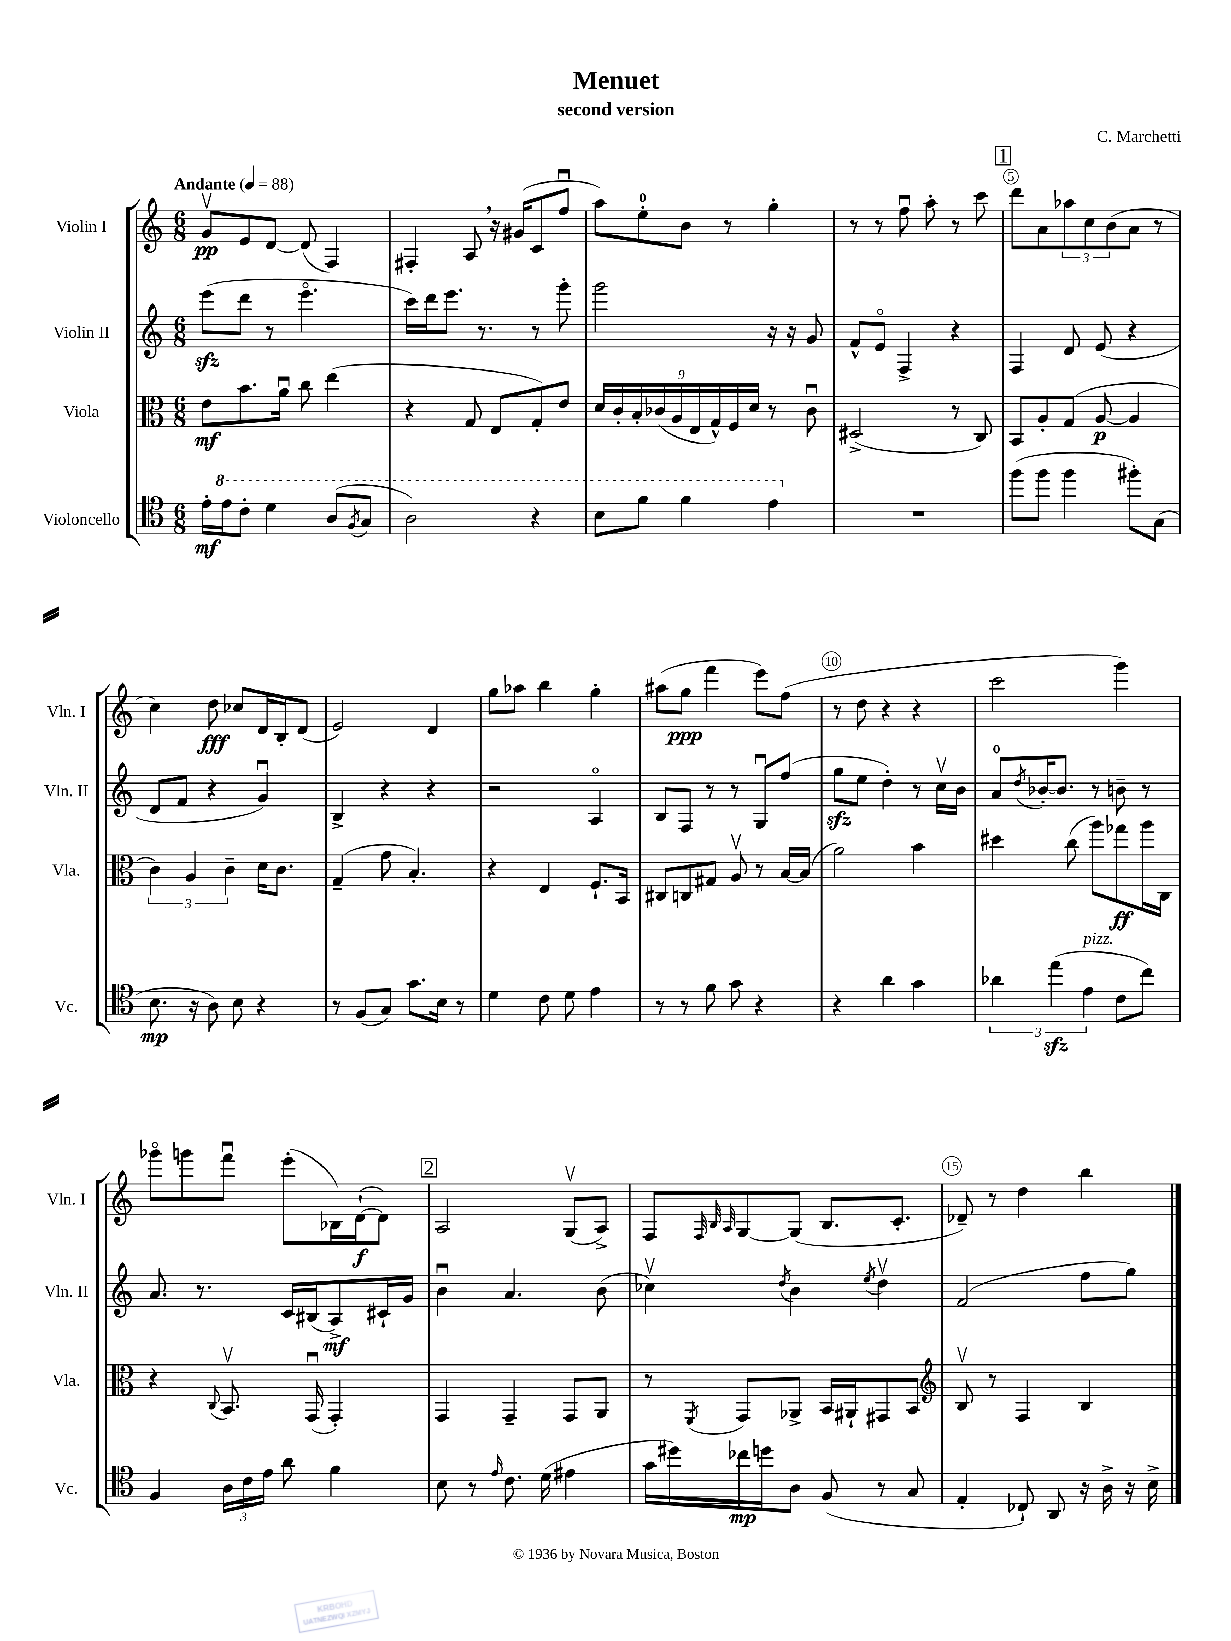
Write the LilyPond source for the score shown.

\header { title = "Menuet" composer = "C. Marchetti" subtitle = "second version" }
<<
\new StaffGroup <<
\new Staff = "s0" \with { instrumentName = "Violin I" shortInstrumentName = "Vln. I" } {
    \clef treble \key c \major \numericTimeSignature \time 6/8 \tempo "Andante" 4 = 88
    g'8\upbow\pp e'8 d'8~ d'8( f4) |
    fis4-. a8 \breathe r16 gis'16( c'8 f''8\downbow |
    a''8) e''8-0-. b'8 r8 g''4-. |
    r8 r8 f''8\downbow a''8-. r8 c'''8 |
    \mark \markup { \box "1" } d'''8 a'8 \tuplet 3/2 { aes''8 c''8 b'8( } a'8 r8 |
    c''4) d''8\fff ces''8 d'16 b16-. d'8( |
    e'2) d'4 |
    g''8 aes''8 b''4 g''4-. |
    ais''8( g''8\ppp f'''4 e'''8) f''8( |
    r8 d''8 r4 r4 |
    c'''2 g'''4) |
    ges'''8\flageolet g'''8 f'''8\downbow e'''8-.( bes16) d'16~-!\f( d'8) |
    \mark \markup { \box "2" } a2 g8\upbow( a8->) |
    f8 \grace { f32 b32 a32 } g8~ g8( b8. c'8.-. |
    des'8--) r8 d''4 b''4 \bar "|." |
}
\new Staff = "s1" \with { instrumentName = "Violin II" shortInstrumentName = "Vln. II" } {
    \clef treble \key c \major \numericTimeSignature \time 6/8
    e'''8\sfz( d'''8 r8 e'''4.\flageolet |
    c'''16) d'''16 e'''8. r8. r8 g'''8-. |
    g'''2 r16 r16 g'8 |
    f'8-^ e'8\flageolet f4-> r4 |
    \mark \markup { \box "1" } f4 d'8 e'8( r4 |
    d'8 f'8 r4 g'4\downbow) |
    b4-> r4 r4 |
    r2 a4\flageolet |
    b8 f8 r8 r8 g8\downbow f''8( |
    g''8\sfz e''8 d''4-.) r8 c''16\upbow b'16 |
    a'8-0 \acciaccatura { d''8 } bes'16~-. bes'8. r8 b'8-- r8 |
    a'8. r8. c'16 bis16( a8->\mf) cis'16-! g'16 |
    \mark \markup { \box "2" } b'4\downbow a'4. b'8( |
    ces''4\upbow) \acciaccatura { d''8 } b'4 \acciaccatura { e''8 } d''4\upbow |
    f'2( f''8 g''8) \bar "|." |
}
\new Staff = "s2" \with { instrumentName = "Viola" shortInstrumentName = "Vla." } {
    \clef alto \key c \major \numericTimeSignature \time 6/8
    e'8\mf b'8. a'16\downbow c''8 e''4( |
    r4 g8 e8 g8-.) e'8 |
    \tuplet 9/8 { d'16 c'16-. b16-. ces'16( a16 e16 g16-^) f16 d'16 } r8 ces'8\downbow |
    dis2->( r8 c8) |
    \mark \markup { \box "1" } b,8 a8-. g8( a8~\p a4 |
    \tuplet 3/2 { c'4) a4 c'4-- } d'16 c'8. |
    g4--( g'8 b4.-.) |
    r4 e4 f8.-! b,16 |
    cis8 c8 gis8 a8\upbow r8 b16~ b16( |
    a'2) b'4 |
    dis''4 c''8( a''8) ges''8\ff a''16 c16 |
    r4 \appoggiatura { c8 } b,8.\upbow g,16\downbow( g,4-.) |
    \mark \markup { \box "2" } g,4 g,4-- g,8 a,8 |
    r8 \acciaccatura { f,8 } g,8 aes,8-> b,16 ais,16-! gis,8 b,8 |
    \clef treble b8\upbow r8 f4 b4 \bar "|." |
}
\new Staff = "s3" \with { instrumentName = "Violoncello" shortInstrumentName = "Vc." } {
    \clef tenor \key c \major \numericTimeSignature \time 6/8
    e'16-.\mf \ottava #1 e''16 c''8-. d''4 a'8( \acciaccatura { f'8 } g'8 |
    a'2) r4 |
    b'8 f''8 f''4 e''4 \ottava #0 |
    R2. |
    \mark \markup { \box "1" } f''8( f''8 f''4 fis''8-.) g8( |
    b8.\mp r16 a8) b8 r4 |
    r8 f8( g8) g'8. b16 r8 |
    d'4 c'8 d'8 e'4 |
    r8 r8 f'8 g'8 r4 |
    r4 a'4 g'4 |
    \tuplet 3/2 { aes'4 e''4\sfz( e'4^\markup { \italic "pizz." } } c'8 c''8) |
    f4 \tuplet 3/2 { a16 c'16 e'16 } a'8 f'4 |
    \mark \markup { \box "2" } b8 r8 \grace { e'16 } c'8. d'16( eis'4 |
    g'16 dis''16) ces''16\mp d''16 a8 f8( r8 g8 |
    e4-. ces8-!) a,8 r16 a16-> r16 b16-> \bar "|." |
}
>>
>>
\layout { \context { \Score \override BarNumber.break-visibility = ##(#f #t #t) barNumberVisibility = #(every-nth-bar-number-visible 5) \override BarNumber.stencil = #(make-stencil-circler 0.1 0.3 ly:text-interface::print) } }
